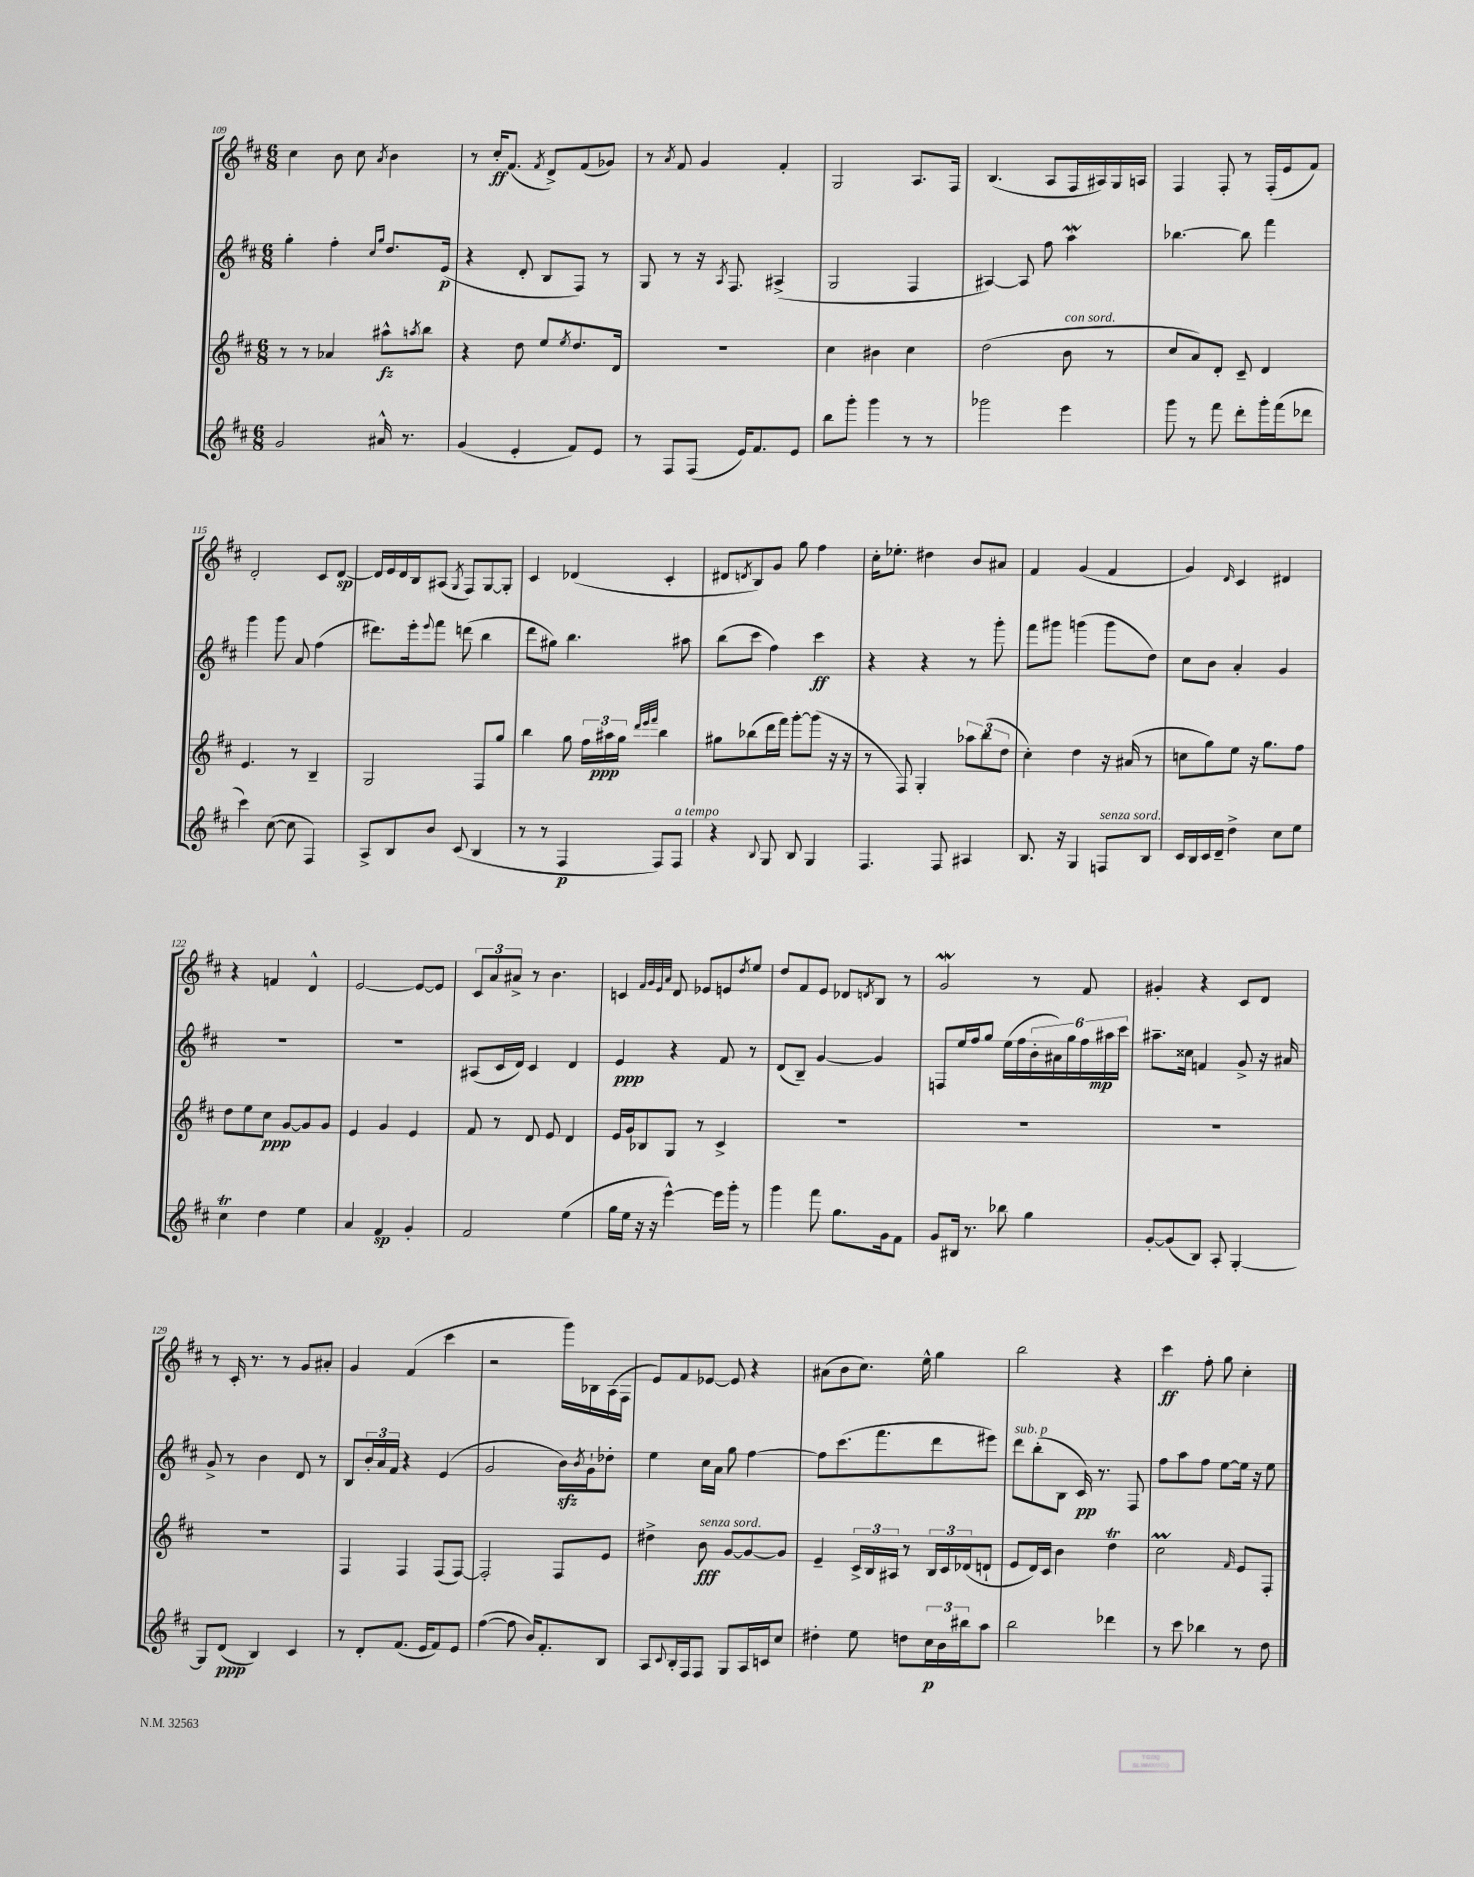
<<
\new StaffGroup <<
\new Staff = "s0" {
    \clef treble \key d \major \numericTimeSignature \time 6/8
    cis''4 b'8 cis''8 \acciaccatura { a'8 } b'4 |
    r8 cis''16-.\ff fis'8.( \acciaccatura { fis'8 } d'8->) fis'8( ges'8) |
    r8 \acciaccatura { a'8 } fis'8 g'4 fis'4-. |
    g2 a8. fis16 |
    b4.( a8 fis16 ais16) g16 a16 |
    fis4 fis8-. r8 fis16-.( e'16 fis'8) |
    d'2-. cis'8 d'8~\sp |
    d'16 e'16 d'16 b16 ais8( \acciaccatura { g8 } fis8) g8~ g8-. |
    cis'4 des'4( cis'4-. |
    dis'8 \acciaccatura { d'8 } b8) g'8 g''8 fis''4 |
    cis''16-. ees''8.-. dis''4 b'8 ais'8 |
    fis'4 g'4( fis'4 |
    g'4) \grace { d'16 } cis'4 dis'4 |
    r4 f'4 d'4-^ |
    e'2~ e'8~ e'8 |
    \tuplet 3/2 { cis'8 a'8 ais'8-> } r8 b'4. |
    c'4 \grace { fis'32 g'32 e'32 a'32 } d'8 ees'8 e'8 \acciaccatura { d''8 } e''8 |
    d''8 fis'8 e'8 des'8 \acciaccatura { d'8 } b8 r8 |
    g'2\mordent r8 fis'8 |
    gis'4-. r4 cis'8 d'8 |
    r8 cis'16-. r8. r8 g'8 ais'8-. |
    g'4 fis'4( cis'''4 |
    r2 g'''16) bes16 a16( fis16 |
    e'8) fis'8 ees'8~ ees'8 r4 |
    ais'8( b'8 cis''8.) e''16-^ g''4 |
    b''2 r4 |
    cis'''4\ff fis''8-. g''8 cis''4-. \bar "|." |
}
\new Staff = "s1" {
    \clef treble \key d \major \numericTimeSignature \time 6/8
    g''4-. fis''4-. \grace { cis''16 g''16 } d''8. e'16\p( |
    r4 d'8-. b8 fis8) r8 |
    g8 r8 r16 \acciaccatura { a8 } fis8. ais4->( |
    g2 fis4 |
    ais4~) ais8 fis''8 a''4\mordent |
    bes''4.~ bes''8 fis'''4 |
    g'''4 g'''8 a'8 fis''4( |
    dis'''8.) e'''16-. \appoggiatura { e'''8 } fis'''8 d'''8( b''4 |
    d'''8 gis''8) b''4. ais''8 |
    b''8( cis'''8 fis''4) cis'''4\ff |
    r4 r4 r8 g'''8-. |
    fis'''8 gis'''8 g'''4( g'''8 d''8) |
    cis''8 b'8 a'4-. g'4 |
    R2. |
    R2. |
    ais8( cis'16 d'16) cis'4 d'4 |
    e'4\ppp r4 fis'8 r8 |
    d'8( b8--) g'4~ g'4 |
    f8 e''16 fis''16 g''8 e''16( fis''16 \tuplet 6/4 { b'16-. ais'16) g''16 fis''16 ais''16\mp cis'''16 } |
    ais''8.-- cisis''16 f'4 g'8-> r16 ais'16 |
    g'8-> r8 b'4 d'8 r8 |
    b8 \tuplet 3/2 { b'16-. a'16 fis'16 } r4 e'4( |
    g'2 b'16\sfz) \acciaccatura { b'8 } g'16-! des''8-. |
    e''4 cis''16 a'16 g''8 fis''4~ |
    fis''8 cis'''8.( fis'''8. d'''8 eis'''8) |
    d'''8^\markup { \italic "sub. p" } b''8-.( b8 cis'16\pp) r8. fis8 |
    fis''8 a''8 fis''8 e''8~ e''16 r16 e''8 \bar "|." |
}
\new Staff = "s2" {
    \clef treble \key d \major \numericTimeSignature \time 6/8
    r8 r8 aes'4 ais''8-^\fz \acciaccatura { a''8 } b''8 |
    r4 d''8 e''8 \acciaccatura { e''8 } d''8. d'16 |
    R2. |
    cis''4 bis'4 cis''4 |
    d''2( b'8^\markup { \italic "con sord." } r8 |
    cis''8 a'8) d'8-. cis'8-- d'4 |
    e'4. r8 b4-- |
    g2 fis8 g''8 |
    b''4 g''8 \tuplet 3/2 { fis''16 ais''16\ppp g''16 } \grace { d'''32 e'''32 fis'''32 } b''4 |
    gis''8 bes''8( d'''16 fis'''16) g'''8~-. g'''8( r16 r16 |
    r8 fis8) g4-. \tuplet 3/2 { aes''8 b''8( d''8 } |
    cis''4-.) d''4 r16 ais'16( r8 |
    c''8 g''8) e''8 r16 g''8. fis''8 |
    d''8 e''8 cis''8\ppp g'8~ g'8 g'8 |
    e'4 g'4 e'4 |
    fis'8 r8 d'8 e'8 d'4 |
    e'16 g'16 bes8 g8 r8 cis'4-> |
    R2. |
    R2. |
    R2. |
    R2. |
    fis4 fis4 fis8( fis8~) |
    fis2-. fis8 e'8 |
    dis''4-> b'8\fff^\markup { \italic "senza sord." } g'8~ g'8~ g'8 |
    e'4-- \tuplet 3/2 { cis'16-> b16 ais16 } r8 \tuplet 3/2 { b16 cis'16 des'16( } d'8-! |
    e'8 d'16) cis'16 b'4 d''4\trill |
    cis''2\prall \grace { fis'16 } e'8 fis8-. \bar "|." |
}
\new Staff = "s3" {
    \clef treble \key d \major \numericTimeSignature \time 6/8
    g'2 ais'16-^ r8. |
    g'4( e'4-. fis'8) e'8 |
    r8 fis8 fis8( e'16) fis'8. e'8 |
    b''8 g'''8-. g'''4 r8 r8 |
    ges'''2 e'''4 |
    g'''8 r8 fis'''8 d'''8-. g'''16-. fis'''16( des'''8 |
    cis'''4) cis''8~( cis''8 fis4) |
    a8-> b8 b'8 cis'8( b4 |
    r8 r8 fis4\p fis8) fis8^\markup { \italic "a tempo" } |
    r4 \appoggiatura { b8 } g8 b8 g4 |
    fis4. fis8 ais4 |
    b8. r16 g4 f8^\markup { \italic "senza sord." } b8 |
    cis'16 b16 cis'16 d'16-- d''4-> cis''8 e''8 |
    cis''4\trill d''4 e''4 |
    a'4 fis'4\sp g'4-. |
    fis'2 e''4( |
    g''16 e''16 r16 r16 e'''4~-^) e'''16 g'''16-. r8 |
    g'''4 fis'''8 g''8. g'16 fis'8 |
    g'8 bis16 r8. bes''8 g''4 |
    g'8~-. g'8( b8) a8-. g4~-. |
    g8 d'8\ppp( b4) cis'4 |
    r8 d'8-. fis'8.( e'16 fis'8) e'8 |
    fis''4~( fis''8 b'16) fis'8.-. b8 |
    a8 \appoggiatura { cis'8 } b16-. fis16 fis8 g8 a16 c'16 cis''8 |
    dis''4-. e''8 d''8 \tuplet 3/2 { cis''16\p b'16 bis''16 } a''8 |
    b''2 des'''4 |
    r8 cis'''8 bes''4 r8 d''8 \bar "|." |
}
>>
>>
\layout { \context { \Score currentBarNumber = #109 } }
